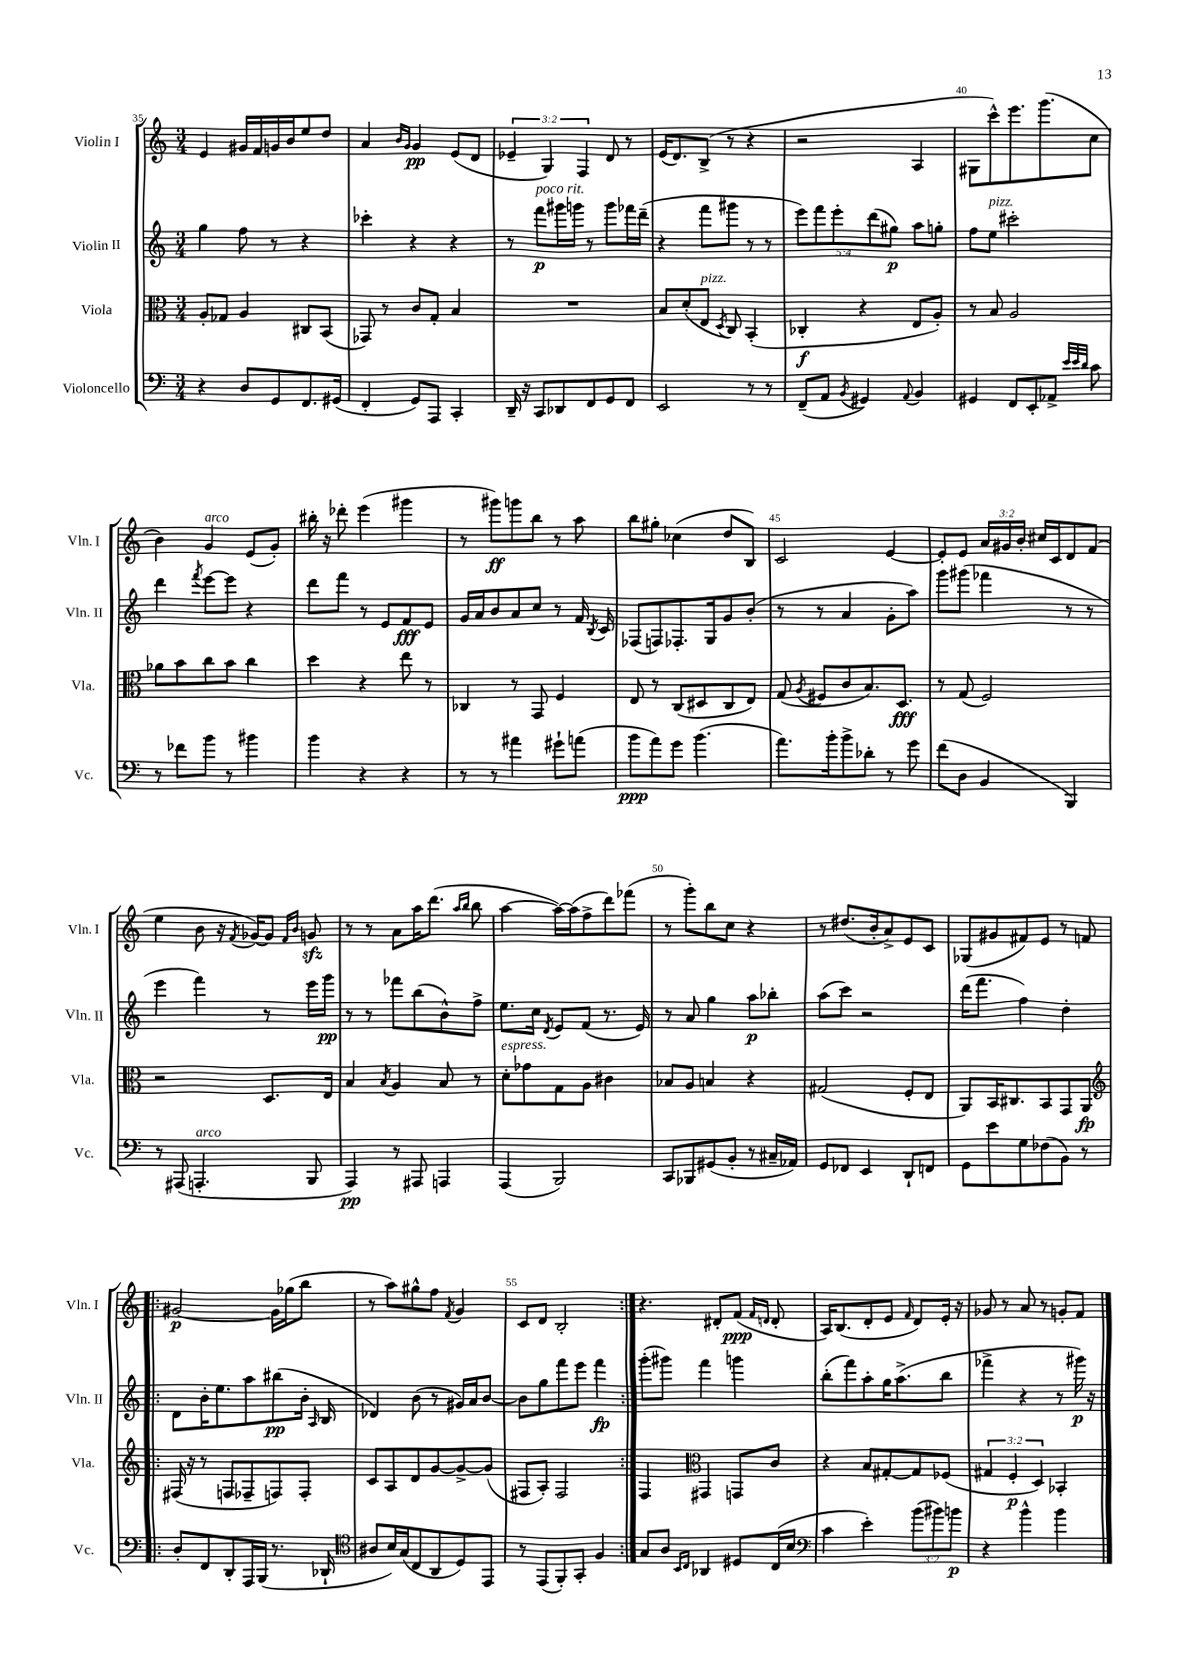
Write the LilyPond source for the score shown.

<<
\new StaffGroup <<
\new Staff = "s0" \with { instrumentName = "Violin I" shortInstrumentName = "Vln. I" } {
    \clef treble \key c \major \numericTimeSignature \time 3/4 \override Staff.TupletNumber.text = #tuplet-number::calc-fraction-text
    \autoBeamOff e'4 gis'16[ f'16 g'16 b'16 e''8 d''8] |
    a'4 \grace { b'16[ g'16] } g'4\pp e'8[( d'8] |
    \tuplet 3/2 { ees'4-- g4) f4 } d'8 r8 |
    e'16[( d'8.) b8]->( r8 r4 |
    r2 a4 |
    gis8[ c'''8-^) e'''8. g'''8.( c''8] |
    b'4) g'4^\markup { \italic "arco" } e'8[( g'8]-.) |
    bis''16-. r16 des'''8-. e'''4( gis'''4 |
    r8 gis'''8[\ff) g'''8 b''8] r8 a''8 |
    b''8[ gis''8]-. ces''4( d''8[ b8]) |
    c'2 e'4~ |
    e'8[-. e'8] \tuplet 3/2 { a'16[ gis'16 b'16]-. } cis''16[ c'16 d'8 f'8]( |
    e''4 b'8 r16 \acciaccatura { f'8 } ges'16[~) ges'8] \grace { f'16[ b'16] } g'8\sfz |
    r8 r8 a'8[ a''16 d'''8.]( \grace { a''16[ b''16] } b''8 |
    a''4~ a''16[~) a''16( f''8-> d'''8) fes'''8]( |
    r8 g'''8[-.) b''8 c''8] r4 |
    r8 dis''8.[( b'16-. a'8->) e'8 c'8] |
    ges8[( gis'8 fis'8) e'8] r8 f'8 |
    \repeat volta 2 { gis'2~\p gis'16[ ges''16( b''8] |
    r8 a''8[) gis''8-^ f''8] \acciaccatura { f'8 } g'4 |
    c'8[ d'8] b2-. | }
    r4. dis'8[-. f'8]\ppp( \grace { f'16[ d'16] } d'8-. |
    a16[) b8.( d'8-. e'8] \grace { f'16 } d'8[) e'16]-. r16 |
    ges'8 r8 a'8 r8 g'8[-. f'8] \bar "|." |
}
\new Staff = "s1" \with { instrumentName = "Violin II" shortInstrumentName = "Vln. II" } {
    \clef treble \key c \major \numericTimeSignature \time 3/4 \override Staff.TupletNumber.text = #tuplet-number::calc-fraction-text
    \autoBeamOff g''4 f''8 r8 r4 |
    ces'''4-. r4 r4 |
    r8 f'''8[\p^\markup { \italic "poco rit." } gis'''16 g'''16] r8 g'''8[ fes'''16 d'''16]--( |
    r4 f'''8[ gis'''8] r8 r8 |
    \tuplet 5/4 { e'''8[) f'''8 e'''8-. d'''8( gis''8]\p) } a''8[ g''8]-. |
    f''8[ e''8]^\markup { \italic "pizz." } cis'''2-. |
    d'''4 \acciaccatura { f'''8 } e'''8[~ e'''8] r4 |
    d'''8[ f'''8] r8 e'8[ f'8\fff e'8] |
    g'16[ a'16 b'8 a'8 c''8] r8 f'16 \acciaccatura { b8 } c'16 |
    fes8[( f8) fes8.-. g16 g'8 b'8]-.( |
    r8 r8 a'4 g'8[-. a''8]) |
    g'''8[ gis'''8]( fes'''4 r8 r8 |
    e'''4 f'''4) r8 e'''16[ g'''16]\pp |
    r8 r8 fes'''8[ b''8( b'8-^) f''8]-> |
    e''8.[ c''16] \acciaccatura { d'8 } e'8[ f'8]( r8. e'16) |
    r8 a'8 g''4 a''8[\p bes''8]-. |
    a''8[( c'''8]) r2 |
    d'''16[( f'''8.] f''4) d''4-. |
    \repeat volta 2 { d'8[ b'16-. e''8. a''8 bis''8\pp( b'16]-. \grace { a16 } b16 |
    des'4) b'8( r8 gis'16[) a'16 b'8]~ |
    b'8[ g''8 f'''8 e'''8] f'''4\fp | }
    g'''8[-.( gis'''8]) f'''4 g'''4 |
    b''8[-.( f'''8) a''8-. g''16 a''8.->( b''8] |
    fes'''4-> r4 r8 gis'''16\p) r16 \bar "|." |
}
\new Staff = "s2" \with { instrumentName = "Viola" shortInstrumentName = "Vla." } {
    \clef alto \key c \major \numericTimeSignature \time 3/4 \override Staff.TupletNumber.text = #tuplet-number::calc-fraction-text
    \autoBeamOff a8[-. ges8] a4 cis8[ b,8]( |
    ges,8) r8 c'8[ g8]-. b4 |
    R2. |
    b8[ d'8-.( e8]^\markup { \italic "pizz." } \acciaccatura { d8 } c8) b,4-.( |
    ces4-.\f r4 e8[ a8]-.) |
    r8 b8 a2 |
    aes'8[ b'8 c''8 b'8] c''4 |
    d''4 r4 e''8 r8 |
    ces4 r8 g,8 f4 |
    e8 r8 c8[( dis8 c8 e8]) |
    g8( \acciaccatura { a8 } fis8[ c'8 b8.) d8.]\fff |
    r8 g8( f2) |
    r2 d8.[ e16] |
    b4 \acciaccatura { b8 } a4 b8 r8 |
    d'8[-.^\markup { \italic "espress." } ges'8 g8 a8] cis'4 |
    bes8[ a8] b4 r4 |
    gis2( f8[-. e8] |
    a,8[) b,16 cis8. b,8 g,8 a,8]\fp |
    \repeat volta 2 { \clef treble fis16( r16 r8 f8[ fes8-- f8) f8]-. |
    c'8[ a8 d'8 g'8~ g'8~-> g'8]( |
    fis8[ a8]-.) fis2 | }
    f4 \clef alto gis,4 g,8[ c'8] |
    r4 b8[ gis8~-. gis8 fes8]( |
    \tuplet 3/2 { gis4 f4-.\p d4) } bes,4-. \bar "|." |
}
\new Staff = "s3" \with { instrumentName = "Violoncello" shortInstrumentName = "Vc." } {
    \clef bass \key c \major \numericTimeSignature \time 3/4 \override Staff.TupletNumber.text = #tuplet-number::calc-fraction-text
    \autoBeamOff r4 d8[ g,8 f,8. gis,16]( |
    f,4-. g,8[) a,,8] c,4-. |
    d,16-- r16 c,8[ des,8 f,8 g,8 f,8] |
    e,2 r8 r8 |
    f,8[--( a,8] \acciaccatura { b,8 } gis,4) \appoggiatura { a,8 } b,4 |
    gis,4 f,8[ e,8-. aes,8]-> \grace { e'32[ e'32 d'32] } c'8 |
    r8 fes'8[ b'8] r8 bis'4 |
    b'4 r4 r4 |
    r8 r8 ais'4 gis'8[-! a'8]( |
    b'8[\ppp a'8) g'8] b'4.( |
    a'8.[) b'16-. b'8-> des'8]-. r8 g'8 |
    f'8[( d8] b,4 b,,4) |
    r8 ais,,8( a,,4.-.^\markup { \italic "arco" } b,,8 |
    a,,4\pp) r8 ais,,8 a,,4 |
    a,,4( b,,2) |
    c,8[ bes,,8 gis,8( b,8]-. r8 cis16[-- aes,16]) |
    g,8[ fes,8] e,4 d,8[-! f,8] |
    g,8[ e'8 g8 fes8( b,8]) r8 |
    \repeat volta 2 { d8[-. f,8 d,8-. a,,16 b,,16]( r8. des,16-! |
    \clef tenor ais8[ b16) g16( c8 a,8 d8) e,8] |
    r8 e,8[( f,8-.) g,8]-. f4 | }
    g8[ a8] \grace { b,16[ c16] } aes,4 dis8[ c16( b16] |
    \clef bass c'4 e'4-.) \tuplet 3/2 { b'8[( bis'8) b'8]\p } |
    r4 b'4-^ b'4 \bar "|." |
}
>>
>>
\layout { \context { \Score currentBarNumber = #35 \override BarNumber.break-visibility = ##(#f #t #t) barNumberVisibility = #(every-nth-bar-number-visible 5) } }
